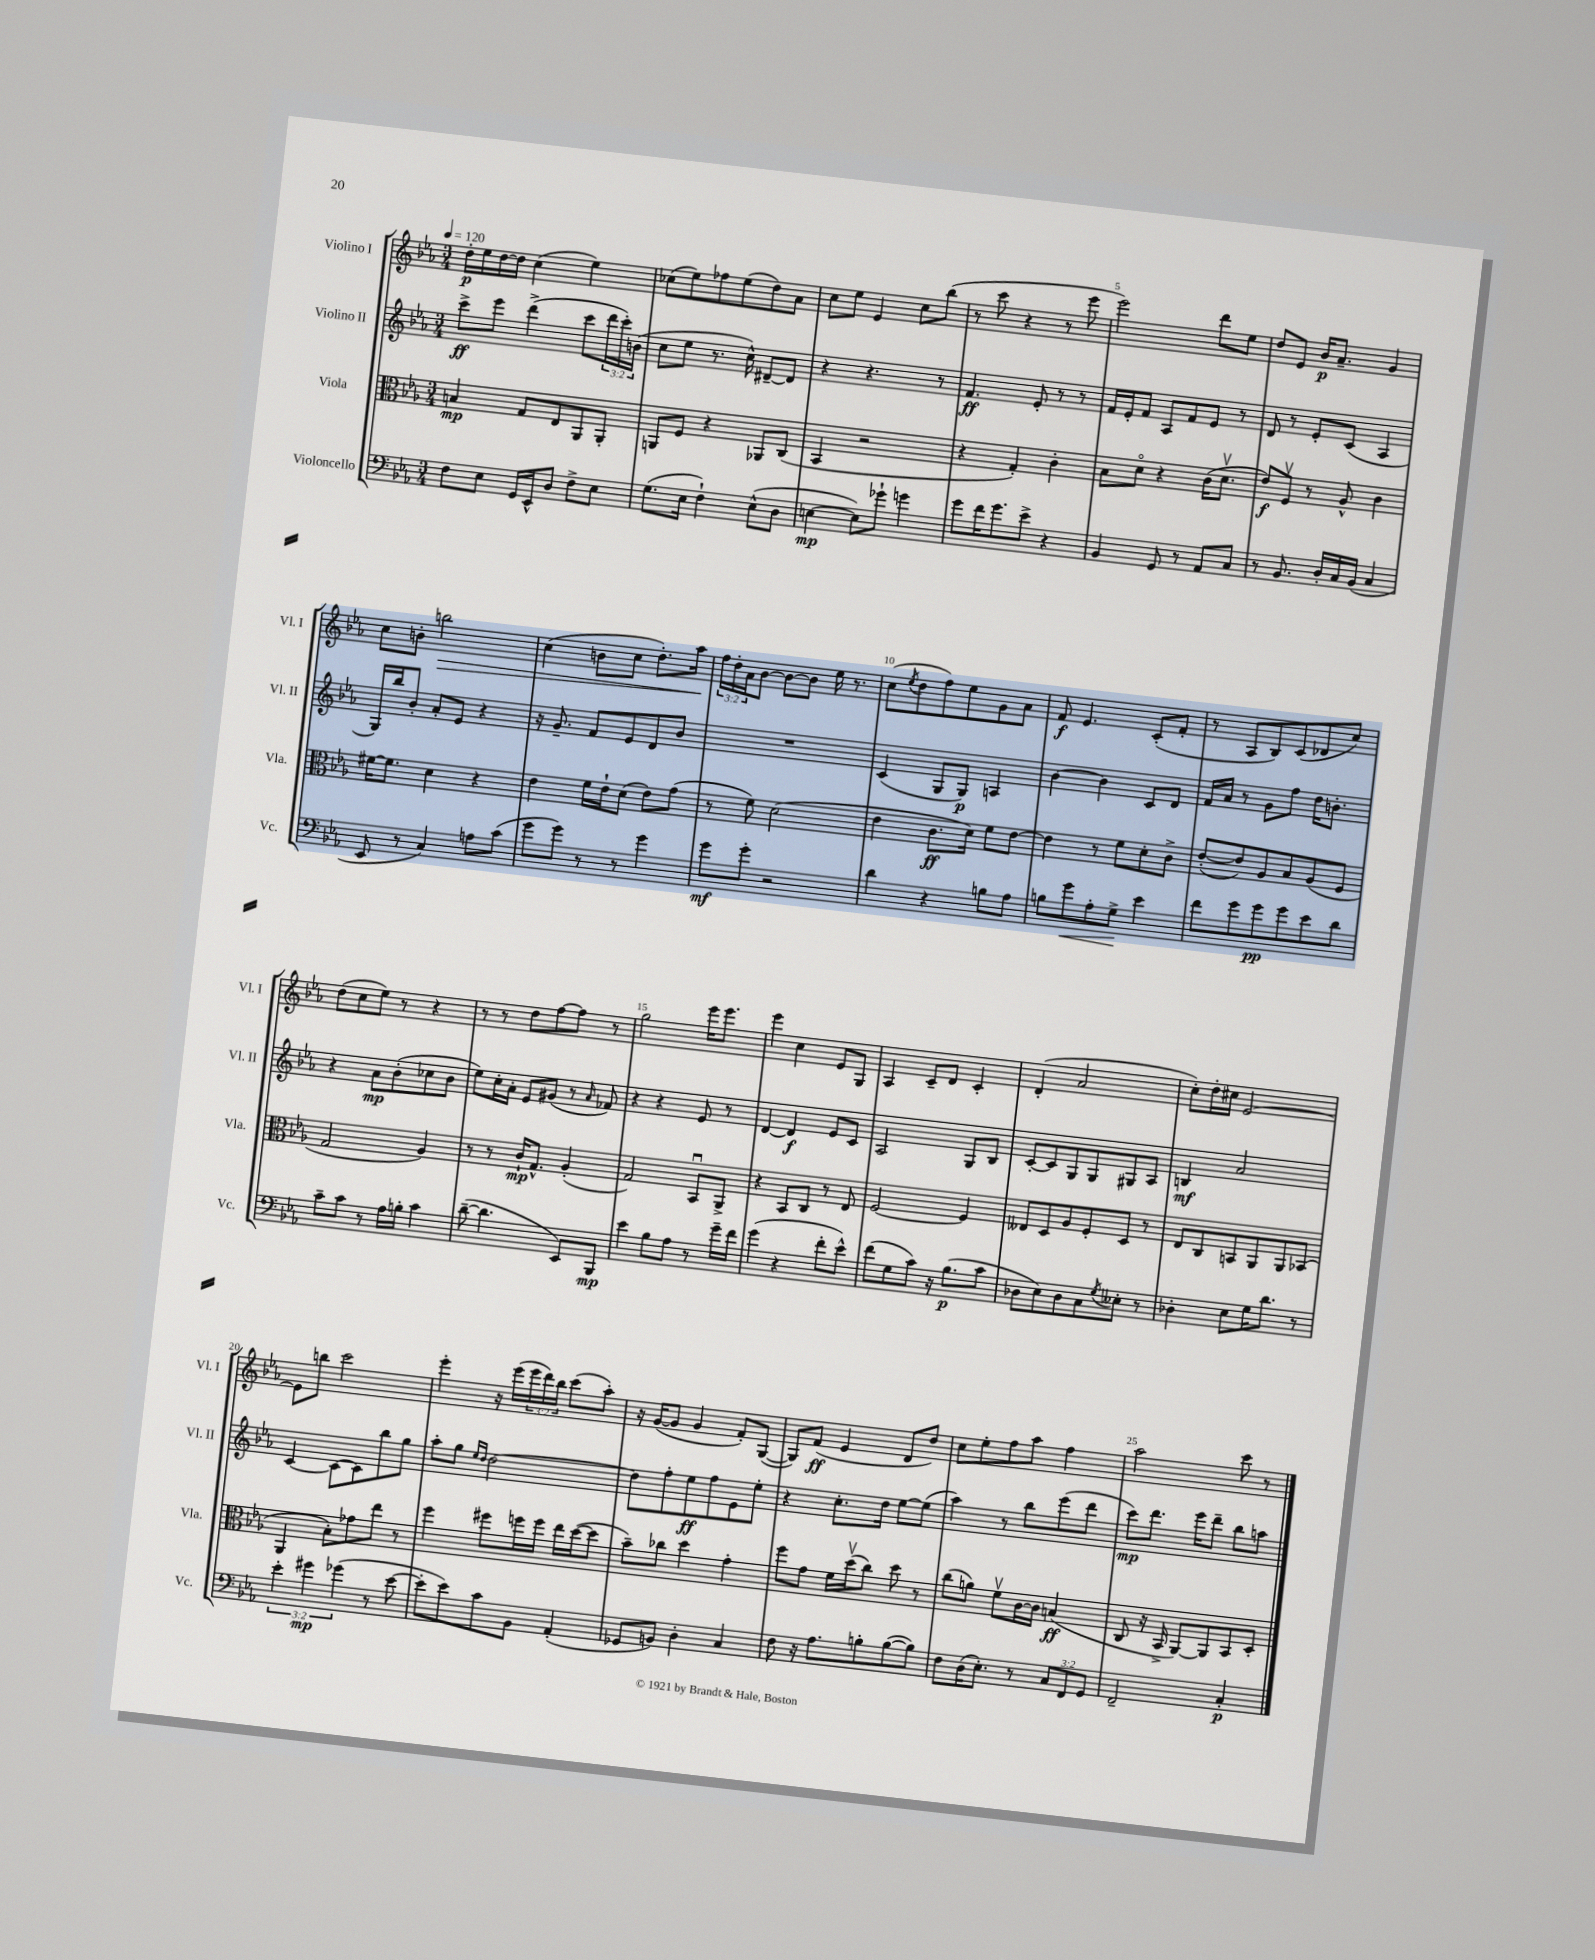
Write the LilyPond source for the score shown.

<<
\new StaffGroup <<
\new Staff = "s0" \with { instrumentName = "Violino I" shortInstrumentName = "Vl. I" } {
    \clef treble \key ees \major \numericTimeSignature \time 3/4 \override Staff.TupletNumber.text = #tuplet-number::calc-fraction-text \tempo 4 = 120
    d''16-.\p ees''16 d''16~ d''16 c''4( ees''4) |
    ces''8( ees''8) fes''8 ees''8( d''8) aes'8 |
    c''8 ees''8 ees'4 c''8 bes''8( |
    r8 c'''8 r4 r8 ees'''8 |
    ees'''2) d'''8 ees''8 |
    d''8 ees'8 bes'16\p aes'8.-- g'4 |
    c''8 b'8-. b''2\> |
    c''4( b'8 c''8 d''8.-.) aes''16\! |
    \tuplet 3/2 { f''16 d''16-. aes'16 } bes'8~ bes'8~ bes'8 ees''16 r8. |
    c''8( \acciaccatura { ees''8 } d''8 f''8) ees''8 g'8 aes'8 |
    f'8\f ees'4. c'8-.( f'8-. |
    r8 aes8 bes8) c'8( des'8 c''8) |
    d''8( c''8 ees''8) r8 r4 |
    r8 r8 d''8 f''8~ f''8 r8 |
    g''2 ees'''16 ees'''8. |
    ees'''4 c''4 ees'8 g8 |
    aes4 c'8-- d'8 c'4-. |
    d'4-.( aes'2 |
    c''8-.) d''16-. cis''16 ees'2~ |
    ees'8 b''8 c'''2 |
    ees'''4-. r16 ees'''16( \tuplet 3/2 { ees'''16 d'''16) bes''16 } c'''8( aes''8-.) |
    r16 g'16~( g'8 g'4 f'8-.) g8~( |
    g8) f'8\ff( ees'4 d'8 d''8) |
    c''8 ees''8-. f''8 aes''8 f''4 |
    aes''2 c'''8 r8 \bar "|." |
}
\new Staff = "s1" \with { instrumentName = "Violino II" shortInstrumentName = "Vl. II" } {
    \clef treble \key ees \major \numericTimeSignature \time 3/4 \override Staff.TupletNumber.text = #tuplet-number::calc-fraction-text
    c'''8->\ff ees'''8 d'''4->( c'''8 \tuplet 3/2 { d'''16 c'''16-.) b'16( } |
    c''8 ees''8 r8. c''16-^) dis'8~-- dis'8 |
    r4 r4. r8 |
    f'4.\ff ees'8-. r8 r8 |
    f'16 ees'16-. f'8 aes8 f'8 ees'8 r8 |
    d'8 r8 ees'8-. c'8( aes4 |
    g16) bes''16 bes'8-. aes'8-. ees'8 r4 |
    r16 g'8.-- f'8 ees'8 d'8 bes'8 |
    R2. |
    c'4( g8 g8\p) a4 |
    bes'4~ bes'4 c'8 d'8 |
    f'16 aes'16 r8 g'8 f''8 d''16 b'8.-. |
    r4 aes'8\mp bes'8-.( ces''8 bes'8 |
    ees''8) c''16-. aes'16-. ees'8 gis'8( r8 \grace { aes'16 } fes'8) |
    r4 r4 ees'8 r8 |
    d'4~ d'4\f ees'8 c'8 |
    aes2 g8 bes8 |
    c'8~-. c'8 g8 g8 gis8 aes8 |
    b4\mf aes'2 |
    c'4~ c'8~ c'8 bes''8 g''8 |
    aes''8-. g''8 \grace { ees''16 d''16 } d''2~ |
    d''8 f''8-. ees''8\ff f''8 ees'8 ees''8-. |
    r4 c''8.-. d''16 ees''8~ ees''8( |
    aes''4) r8 bes''8 ees'''8( d'''8 |
    c'''8\mp) d'''8. ees'''16 d'''8-- bes''8 a''8 \bar "|." |
}
\new Staff = "s2" \with { instrumentName = "Viola" shortInstrumentName = "Vla." } {
    \clef alto \key ees \major \numericTimeSignature \time 3/4
    b4\mp g8 ees8 aes,8 aes,8-. |
    a,8 f8 r4 aes,8 c8( |
    bes,4 r2 |
    r4 g4-.) c'4-. |
    bes8 d'8\flageolet r4 c'16( d'8.\upbow |
    ees'8\f) f8\upbow r8 aes8-^ c'4 |
    fis'16~ fis'8. d'4 r4 |
    ees'4 f'16 ees'16-! d'8( ees'8) g'8( |
    r8 f'8) d'2( |
    ees'4 c'8.\ff d'16) f'8 ees'8~ |
    ees'4 r8 f'8 d'8-. c'8-> |
    ees'8~-.( ees'8) aes8 bes8 aes8( f8 |
    g2 aes4) |
    r8 r8 c'16-!\mp g8.-^ aes4-.( |
    g2) bes,8\downbow aes,8-> |
    r4 bes,8 c8 r8 ees8 |
    f2~ f4 |
    eeses8 d8 aes8 f8-. d8 r8 |
    ees8 c8 b,8 aes,8 aes,8 bes,8( |
    aes,4 bes8-.) ges'8 ees''8 r8 |
    f''4 fis''8 f''16 f''16 ees''16 d''16~( d''8 |
    bes'8--) ces''8 d''4 g'4-. |
    f''8 g'8 f'16 d''16\upbow( c''8) d''8 r8 |
    c''8( a'8) f'8\upbow c'16~ c'16 b4\ff( |
    c8 r16 bes,16-> aes,8~) aes,8 bes,8 d8-. \bar "|." |
}
\new Staff = "s3" \with { instrumentName = "Violoncello" shortInstrumentName = "Vc." } {
    \clef bass \key ees \major \numericTimeSignature \time 3/4 \override Staff.TupletNumber.text = #tuplet-number::calc-fraction-text
    f8 ees8 g,16 ees,16-^ d8 f8-> ees8 |
    g8.( ees16 f4-!) ees8-^( d8 |
    e4~\mp e8) ges'8-! g'4 |
    g'8 f'16 g'8. ees'8-> r4 |
    bes,4 g,8 r8 aes,8 c8 |
    r8 bes,8. d16-. c16 bes,16( c4 |
    ees,8 r8 c4) a8 c'8( |
    g'8 g'8) r8 r8 g'4 |
    g'8\mf g'8-. r2 |
    d'4 r4 b8 aes8 |
    b8 g'8\< aes8-. g8->\! ees'4 |
    f'8 g'8 g'8\pp g'8 ees'8 d'8 |
    c'8-- c'8 r8 aes16 b16-. c'4 |
    d'8~--( d'4. ees,8) bes,,8\mp |
    ees'4 bes8 aes8 r8 g'16-- f'16 |
    g'4( r4 f'8-. ees'8-^) |
    f'8( g8 c'8) r16 bes8.\p( c'8 |
    des8 ees8) des8 c8 \acciaccatura { g8 } eeses8-. r8 |
    des4-. ees8 g16 d'8. r8 |
    \tuplet 3/2 { ees'4-. gis'4\mp ges'4( } r8 ees'8~ |
    ees'8-. ees'8) c'8 bes,8 aes,4-.( |
    ges,8 b,8) d4-. c4 |
    f8 r16 aes8. b8-. b8~( b8) |
    f8 d16( ees8.-.) r8 \tuplet 3/2 { c8 f,8 g,8 } |
    f,2-- c4-.\p \bar "|." |
}
>>
>>
\layout { \context { \Score \override BarNumber.break-visibility = ##(#f #t #t) barNumberVisibility = #(every-nth-bar-number-visible 5) } }
